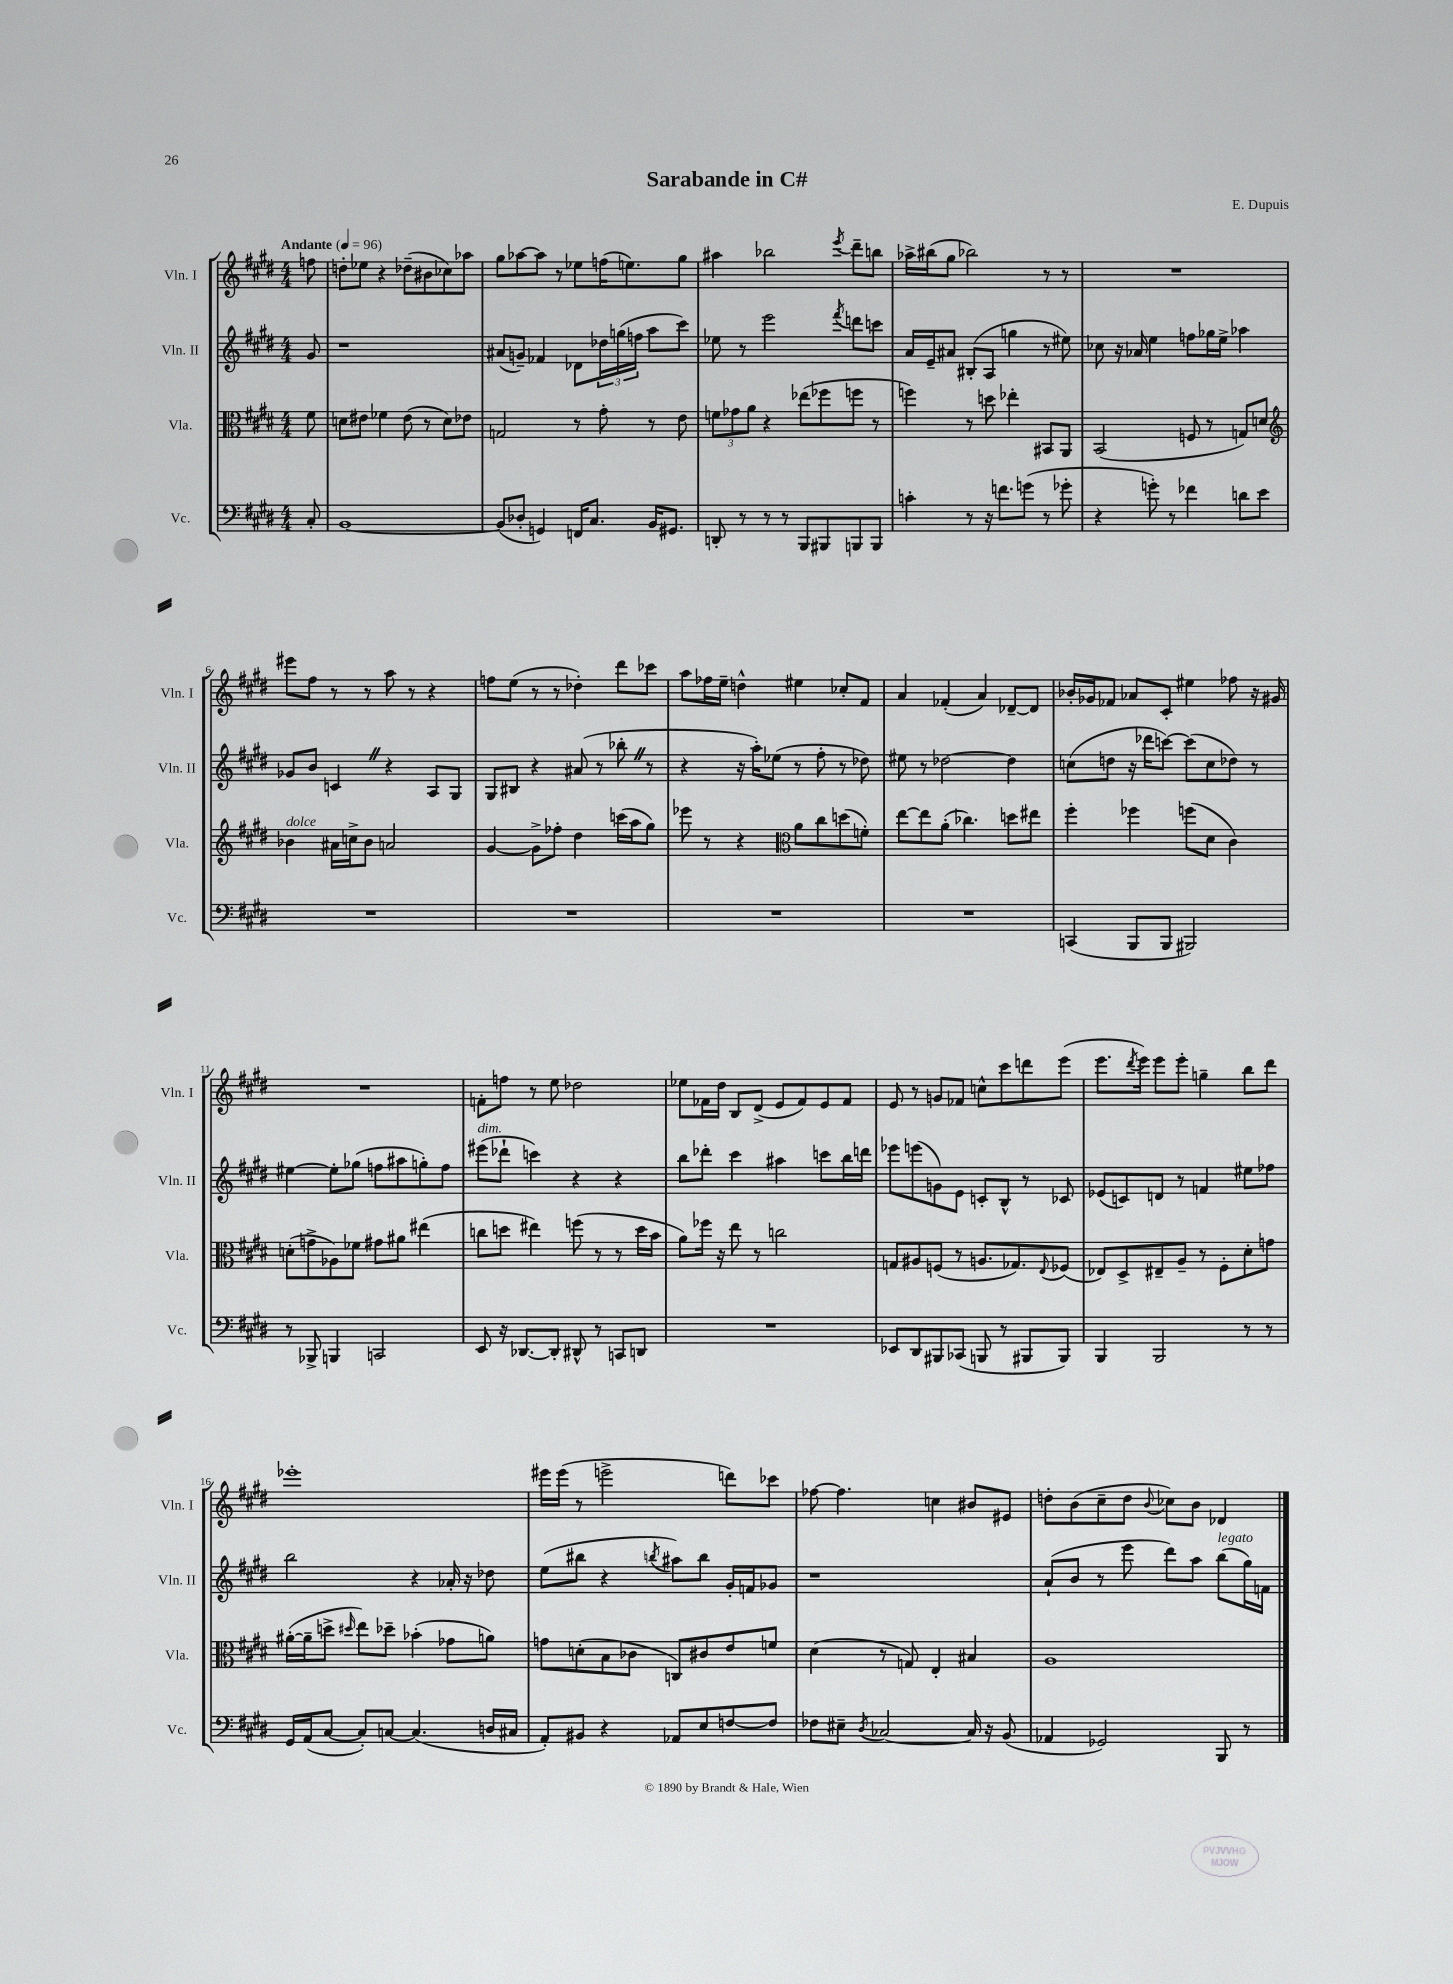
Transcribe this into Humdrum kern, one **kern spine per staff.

**kern	**kern	**kern	**kern
*staff4	*staff3	*staff2	*staff1
*clefF4	*clefC3	*clefG2	*clefG2
*k[f#c#g#d#]	*k[f#c#g#d#]	*k[f#c#g#d#]	*k[f#c#g#d#]
*M4/4	*M4/4	*M4/4	*M4/4
*MM96	*MM96	*MM96	*MM96
8C#'/	8f#\	8g#/	8ff\
=	=	=	=
[1BB	8d\L	1r	8dd'\L
.	8e#\J	.	8ee-\J
.	4f-\	.	4r
.	(8e#\	.	(8dd-~\L
.	8r	.	8b#\
.	8d\L)	.	8cc-\)
.	8e-\J	.	8aa-\J
=	=	=	=
(8BB/]L	2G/	(8a#/L	8gg#\L
8D-'/J	.	8g~/J)	[8aa-\
4GG/)	.	4f-/	8aa-\]J
.	.	.	8r
16FF/LK	8r	8d-\L	8ee-\L
8.C#/J	.	.	.
.	8g#'\	24dd-\L	(16ff\K
.	.	(24gg\	.
.	.	.	8.ee\)
.	.	24ff\JJ	.
16BB/LK	8r	8aa\L	.
8.GG#/J	.	.	.
.	8e\	8ccc#\J)	8gg#\J
=	=	=	=
8DD'/	12f\L	8ee-\	4aa#\
.	12g-\	.	.
8r	.	8r	.
.	12a\J	.	.
8r	4r	2eee\	2bb-\
8r	.	.	.
8BBB/L	(8ee-\L	.	.
8BBB#/	8ff-\	.	.
.	.	8qfff#/	8qeee/
8BBB/	8ff\J	8ddd\L	8ddd#~\L
8BBB/J	8r	8ccc\J	8bb\J
=	=	=	=
4c'\	4ff\)	16a/LL	16aa-^\LL
.	.	16e~/J	(16bb#\J
.	.	8a#/J	8gg#\J
8r	8r	(8B#'/L	2bb-\)
16r	8dd\	8A/J	.
8.f\L	.	.	.
.	4ee-'\	4gg\	.
(8g\J	.	.	.
8r	8BB#/L	8r	8r
8g-'\	8AA/J	8ee#\)	8r
=	=	=	=
4r	(2BB/	8cc-\	1r
.	.	16r	.
.	.	16a-/	.
8g'\)	.	4ee\	.
8r	.	.	.
4f-\	8F/	8ff\L	.
.	8r	16gg-\L	.
.	.	16ee^\JJ	.
8d\L	8G/L)	4aa-\	.
8e\J	8d/J	.	.
=	=	=	=
*	*clefG2	*	*
1r	4b-\	8g-/L	8eee#\L
.	.	8b/J	8ff#\J
.	16a#\LL	4c/	8r
.	16cc^\J	.	.
.	8b-\J	.	8r
.	2a/	4r	8aa\
.	.	.	8r
.	.	8A/L	4r
.	.	8G#/J	.
=	=	=	=
1r	[4g#/	8G#/L	8ff\L
.	.	8B#/J	(8ee\J
.	8g#^\]L	4r	8r
.	8ff-'\J	.	8r
.	4dd#\	(8a#/	4dd-'\)
.	.	8r	.
.	(16ccc\LL	8bb-'\	8ddd#\L
.	16aa\J	.	.
.	8gg#\J)	8r	8ccc-\J
=	=	=	=
1r	8eee-\	4r	8aa\L
.	8r	.	16ff-\L
.	.	.	16ee~\JJ
.	4r	16r	4dd^^\
.	.	16aa'\LK)	.
.	.	(8ee-\J	.
*	*clefC3	*	*
.	8a\L	8r	4ee#\
.	8cc#\	8ff#'\	.
.	(8dd\	8r	8cc-'/L
.	8f'\J)	8dd-\)	8f#/J
=	=	=	=
1r	[8ee\L	8ee#\	4a/
.	8ee\]	8r	.
.	(8a'\J	[2dd-\	(4f-'/
.	4.cc-\)	.	.
.	.	.	4a/)
.	8dd\L	4dd-\]	[8d-~/L
.	8ee#\J	.	8d-/]J
=	=	=	=
(4CC/	4ff#'\	(8cc\L	16b-'/LL
.	.	.	16g-/J
.	.	8dd\J	8f-/J
8BBB/L	4ff-\	16r	8a-/L
.	.	16ddd-\LK	.
8BBB/J	.	[8ccc\J)	8c#'/J
2BBB#/)	(8ff\L	(8ccc\]L	4ee#\
.	8d#\J	8cc\	.
.	4c#\)	8dd-\J)	8ff-\
.	.	8r	16r
.	.	.	16g#/
=	=	=	=
8r	(8d'\L	[4ee#\	1r
8BBB-^/	8g^\	.	.
4BBB/	8A-\)	8ee#'\]L	.
.	8f-\J	(8gg-\J	.
2CC/	8g#\L	8ff\L	.
.	8a#\J	8aa#\	.
.	(4ee#\	8gg'\)	.
.	.	8ff\J	.
=	=	=	=
8EE/	8cc\L	(8eee#\L	8f'\L
16r	8dd\J	8ddd-`\J	8ff\J
[8.DD-/L	.	.	.
.	4ee#\)	4ccc\)	8r
8DD-'/]J	.	.	8ee\
8DD#^^/	(8ff\	4r	2dd-\
8r	8r	.	.
8CC/L	8r	4r	.
8DD/J	16dd\LL	.	.
.	16b\JJ	.	.
=	=	=	=
1r	8a\L)	8bb\L	8ee-\L
.	16ff-\Jk	8ddd-'\J	16f-\L
.	16r	.	16dd#\JJ
.	8ee\	4ccc#\	8B/L
.	8r	.	(8d#^/J
.	2cc\	4aa#\	8e/L
.	.	.	8f-/)
.	.	8ccc\L	8e/
.	.	16bb\L	8f-/J
.	.	16ddd\JJ	.
=	=	=	=
8EE-/L	8G/L	8eee-\L	8e/
8DD#/	8A#/	(8eee\	8r
8BBB#/	(8F/J	8g\)	8g/L
(8CC-/J	8r	8e\J	8f-/J
8BBB/	8.A/L	8c'/L	8cc^^\L
8r	.	8B^^/J	8ccc#\
.	8.G-/)	.	.
8BBB#/L	.	8r	8ddd\
.	8qqE/	.	.
8BBB#/J)	(8F-/J	8c-/	(8eee\J
=	=	=	=
4BBB/	8E-/L)	(8e-/L	8.eee\L
.	8D#^/	8c/)	.
.	.	.	8qddd#/
.	.	.	16eee\Jk)
2BBB/	8E#~/	8d/J	8eee\L
.	8A~/J	8r	8eee'\J
.	8r	4f/	4gg~\
.	8F#'\L	.	.
8r	8d#'\	8ee#\L	8bb\L
8r	8g\J	8ff-\J	8ddd#\J
=	=	=	=
16GG#/LL	([16a#'\LL	2bb\	1eee-'
(16AA/J	16a#~\]J	.	.
[8C#/J	8dd^\J	.	.
.	16qqdd#/	.	.
8C#'/]L)	8ee\L)	.	.
[8C/J	8dd-~\J	.	.
(4.C/]	(4b-'\	4r	.
.	8g-\L	16a-'/	.
.	.	16r	.
16D/LL	8a\J)	8dd-\	.
16C#/JJ	.	.	.
=	=	=	=
8AA'/L)	8g\L	(8ee\L	16eee#\LL
.	.	.	(16eee#\JJ
8BB#/J	(8d'\	8bb#\J	8r
4r	8B\	4r	2eee^\
.	8c-\J	.	.
.	.	8qbb/	.
8AA-/L	8C/L)	8aa#\L)	.
8E/	8c#/	8bb\J	.
[8F/	8e/	16g#'/LL	8ddd\L)
.	.	16f/J	.
8F/]J	8f/J	8g-/J	8ccc-\J
=	=	=	=
8F-\L	(4d#\	1r	[8ff-\
8E#~\J	.	.	4.ff-\]
8qD#/	.	.	.
[2C-/	8r	.	.
.	8G/)	.	.
.	4E'/	.	4cc\
16C-/]	4B#/	.	8b#/L
16r	.	.	.
(8BB/	.	.	8e#/J
=	=	=	=
4AA-/	1A	(8a`/L	8dd'\L
.	.	8b/J	(8b\
2GG-/)	.	8r	8cc#~\
.	.	8eee\	8dd\J
.	.	.	8qqb/
.	.	8ddd#\L)	8cc-\L)
.	.	8aa\J	8b\J
8BBB/	.	(8bb\L	4d-/
8r	.	16gg#\L)	.
.	.	16f\JJ	.
==	==	==	==
*-	*-	*-	*-
